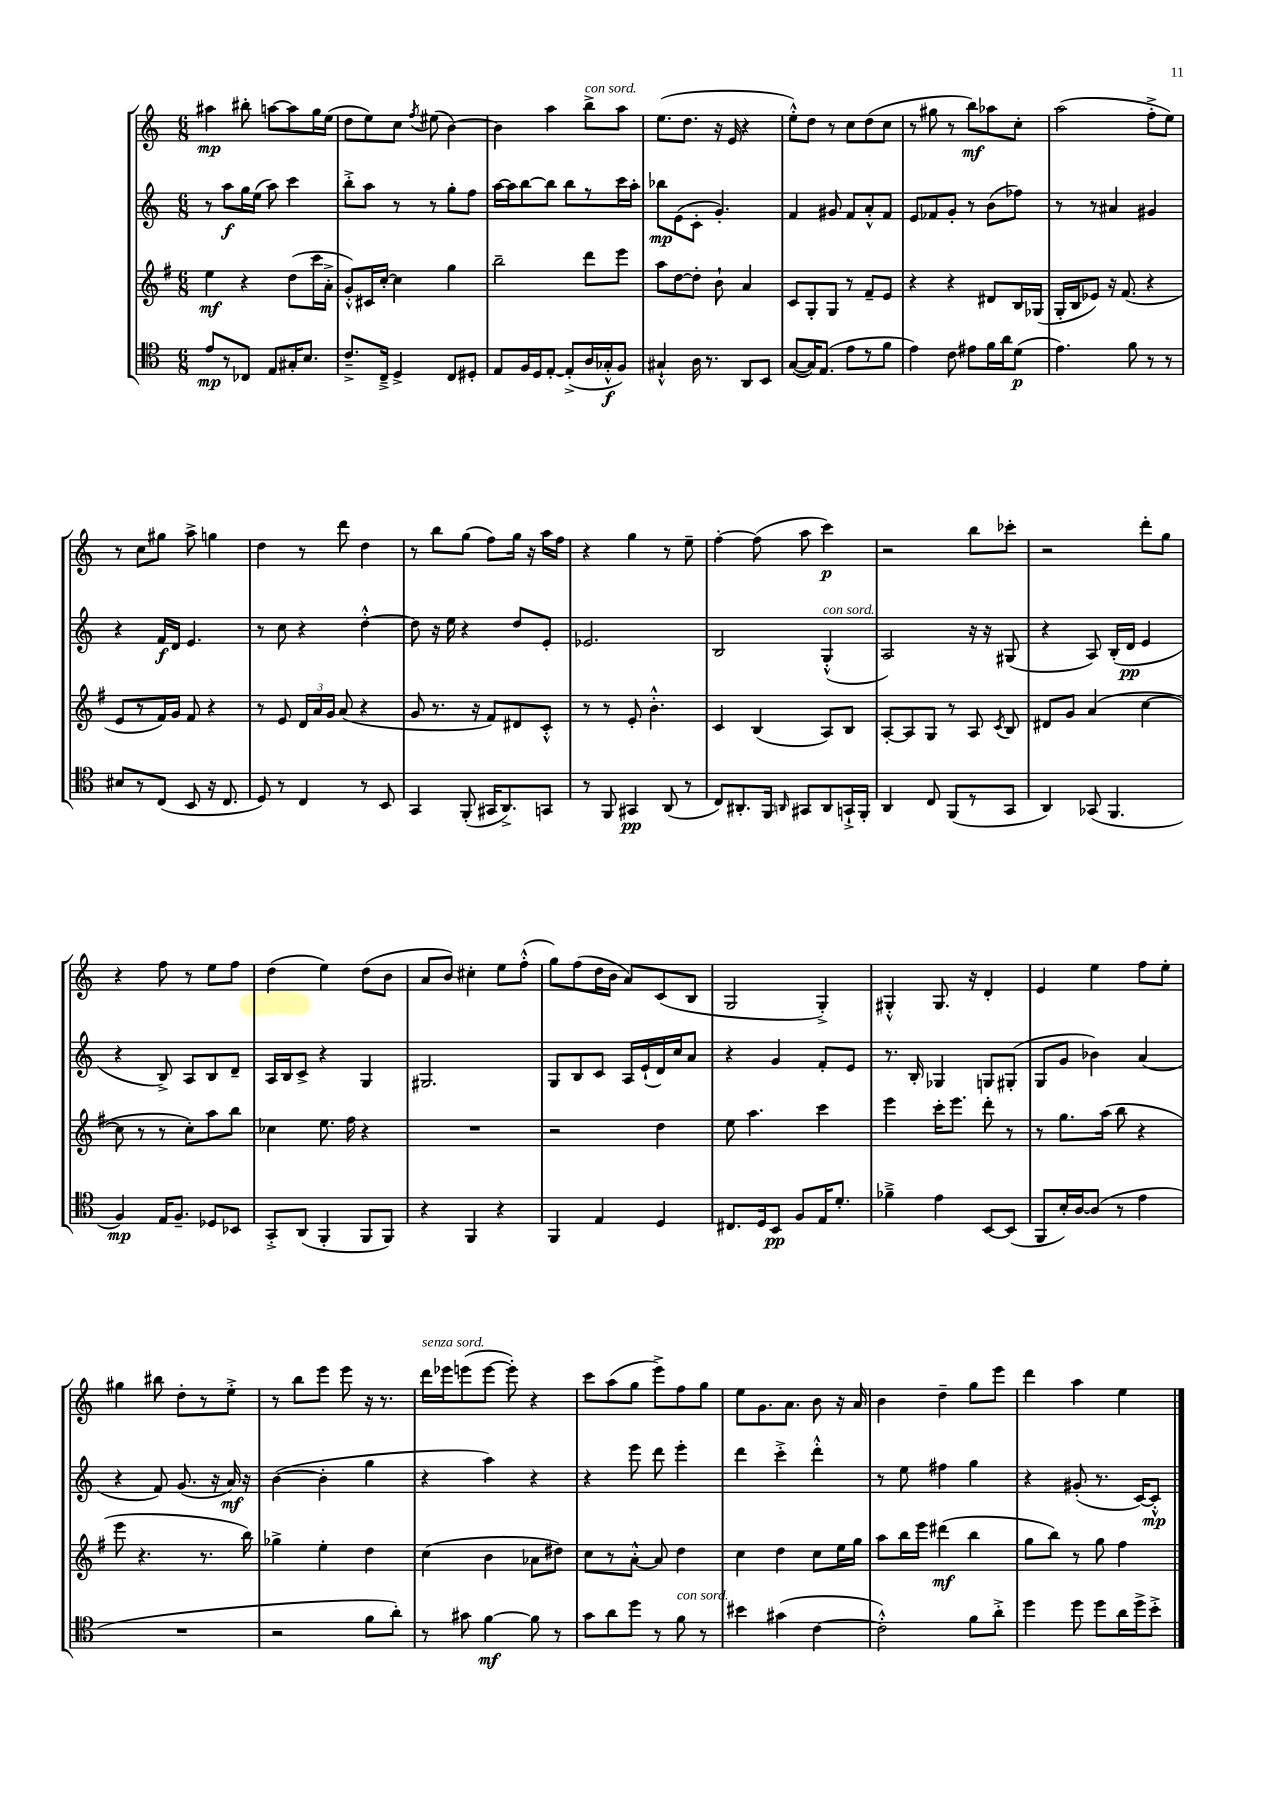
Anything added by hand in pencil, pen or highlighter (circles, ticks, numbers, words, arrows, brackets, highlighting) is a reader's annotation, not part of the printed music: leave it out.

**kern	**kern	**kern	**kern
*staff4	*staff3	*staff2	*staff1
*clefC4	*clefG2	*clefG2	*clefG2
*k[]	*k[f#]	*k[]	*k[]
*M6/8	*M6/8	*M6/8	*M6/8
8e	4ee	8r	4aa#
8r	.	8aa	.
8C-	4r	16gg	8bb#'
.	.	(16ee	.
8E	.	8aa)	[8aa
16G#'	(8dd	4ccc	8aa]
8.B	.	.	.
.	16ccc	.	16gg
.	16a'^	.	(16ee
=	=	=	=
8.c~^	8g'^^)	8bb'^	8dd
.	16c#	8aa	8ee)
16C~^	[16cc'	.	.
4D^	4cc]	8r	8cc
.	.	.	8qff
.	.	8r	(8ee#
8C	4gg	8gg'	[4b)
8D#'	.	8ff	.
=	=	=	=
8E	2bb~	[16aa	4b]
.	.	16aa]	.
16F	.	[8bb	.
16D	.	.	.
[8E'	.	8bb]	4aa
(8E'^]	.	8bb	.
16A	8ddd	8r	8bb^
16G-'^^	.	.	.
8F)	8eee	16ccc	8aa
.	.	16aa'	.
=	=	=	=
4G#`^^	8aa	8bb-	(8.ee
.	[8dd	(8e	.
.	.	.	8.dd
16A	8dd']	8c'	.
8.r	.	.	.
.	8b`	4.g')	16r
.	.	.	16e
8AA	4a	.	4r
8BB	.	.	.
=	=	=	=
([8G	8c	4f	8ee'^^)
16G])	8G'	.	8dd
(8.E	.	.	.
.	8G	8g#	8r
8e	8r	8f	8cc
8r	8f#~	8a'^^	(8dd
8f	8e	8f	8cc
=	=	=	=
4e)	4r	8e	8r
.	.	8f-	8gg#
8c	4r	8g'	8r
8e#	.	8r	8bb)
16f	8d#	(8b	8aa-
16a	.	.	.
(8d	16B	8ff-)	8cc'
.	(16G-	.	.
=	=	=	=
4.e)	16G'	8r	(2aa
.	16B	.	.
.	8e-)	8r	.
.	16r	4a#	.
.	(8.f#	.	.
8f	.	.	.
8r	4r	4g#	8ff'^
8r	.	.	8ee)
=	=	=	=
8B#	8e	4r	8r
8r	8r	.	8cc
(8C	16f#)	16f	8gg#
.	16g	16d	.
8BB	8f#	4.e	8aa^
16r	4r	.	4gg
8.C	.	.	.
=	=	=	=
8D)	8r	8r	4dd
8r	8e	8cc	.
4C	24d	4r	8r
.	24a	.	.
.	24g	.	.
.	(8a	.	8ddd
8r	4r	[4dd'^^	4dd
8BB	.	.	.
=	=	=	=
4GG	8g	8dd]	8r
.	8.r	16r	8bb
.	.	16ee	.
(8FF'	.	4r	(8gg
.	16r	.	.
16GG#	8f#)	.	8ff)
8.AA^)	.	.	.
.	8d#	8dd	16gg
.	.	.	16r
8GG	8c'^^	8e'	16aa
.	.	.	16ff
=	=	=	=
8r	8r	2.e-	4r
8FF	8r	.	.
4GG#	8e'	.	4gg
.	4.b'^^	.	.
(8AA	.	.	8r
8r	.	.	8ee~
=	=	=	=
8C)	4c	2B	[4ff'
8.AA#'	.	.	.
.	(4B	.	(8ff]
16FF	.	.	.
16qqAA	.	.	.
8GG#	.	.	8aa
8AA	8A)	(4G'^^	4ccc)
16GG`^	8B	.	.
16FF'	.	.	.
=	=	=	=
4AA	[8A'	2A)	2r
.	8A]	.	.
8C	8G	.	.
(8FF	8r	.	.
8r	8A	16r	8bb
.	.	16r	.
.	8qc	.	.
8GG	8B	(8G#	8ccc-'
=	=	=	=
4AA)	8d#	4r	2r
.	8g	.	.
(8GG-	(4a	8A)	.
4.FF	.	(16B'	.
.	.	16d	.
.	[4cc	4e	8ddd'
.	.	.	8gg
=	=	=	=
4F)	8cc]	4r	4r
.	8r	.	.
16E	8r	8B^)	8ff
8.F~	.	.	.
.	8cc')	8A	8r
8D-	8aa	8B	8ee
8BB-	8bb	8d~	8ff
=	=	=	=
8GG'^	4cc-	16A	(4dd
.	.	16B	.
(8AA	.	8c^	.
4FF'	8.ee	4r	4ee)
.	16ff#	.	.
8FF	4r	4G	(8dd
8FF)	.	.	8b
=	=	=	=
4r	2.r	2.G#	8a
.	.	.	8b)
4FF	.	.	4cc#'
4r	.	.	8ee
.	.	.	(8ff'^^
=	=	=	=
4FF	2r	8G	8gg)
.	.	8B	(8ff
4E	.	8c	16dd
.	.	.	16b
.	.	16A	8a)
.	.	(16e`	.
4D	4dd	16d)	(8c
.	.	16cc	.
.	.	8a	8B
=	=	=	=
8.C#	8ee	4r	2G
.	4.aa	.	.
16D	.	.	.
8BB	.	4g	.
8F	.	.	.
16E	4ccc	8f'	4G'^)
8.d'	.	.	.
.	.	8e	.
=	=	=	=
4f-~^	4eee	8.r	4G#'^^
.	.	16B'	.
4e	16ccc'	4G-	8.G#
.	8.eee	.	.
.	.	.	16r
[8BB	8ddd'	8G	4d'
(8BB]	8r	(8G#'	.
=	=	=	=
8FF	8r	8G	4e
16B')	8.gg	8g	.
[16A	.	.	.
(8A]	.	4b-)	4ee
.	(16aa	.	.
8r	8bb	.	.
4e	4r	(4a	8ff
.	.	.	8ee'
=	=	=	=
2.r	8eee	4r	4gg#
.	4.r	.	.
.	.	8f)	8bb#
.	.	(8.g	8dd'
.	8.r	.	8r
.	.	16r	.
.	.	16a)	8ee'^
.	16bb)	16r	.
=	=	=	=
2r	4gg-^	([4b	8r
.	.	.	8bb
.	4ee'	4b']	8eee
.	.	.	8eee
8f	4dd	4gg	16r
.	.	.	8.r
8a')	.	.	.
=	=	=	=
8r	(4cc	4r	16ddd
.	.	.	16eee-
8g#	.	.	(8eee
[4f	4b	4aa)	[8eee
.	.	.	8eee'])
8f]	8a-	4r	4r
8r	8dd#)	.	.
=	=	=	=
8g	8cc	4r	8ccc
8a	8r	.	(8aa
8dd	[8a'^^	8eee	8gg
8r	8a]	8ddd	8eee^)
8f	4dd	4eee'	8ff
8r	.	.	8gg
=	=	=	=
4b#	4cc	4ddd	8ee
.	.	.	8.g
(4g#	4dd	4ccc'^	.
.	.	.	8.a
[4c	8cc	4ddd'^^	8b
.	16ee	.	16r
.	16gg	.	16a
=	=	=	=
2c'^^])	8aa	8r	4b
.	16bb	8ee	.
.	16eee	.	.
.	(4ddd#	4ff#	4dd~
8f	4bb	4gg	8gg
8a'^	.	.	8eee
=	=	=	=
4dd	8gg	4r	4ddd
.	8bb)	.	.
8dd	8r	(8g#'	4aa
8dd	8gg	8.r	.
16a	4ff#	.	4ee
16dd^	.	[16c)	.
8b'^	.	8c'^^]	.
==	==	==	==
*-	*-	*-	*-
